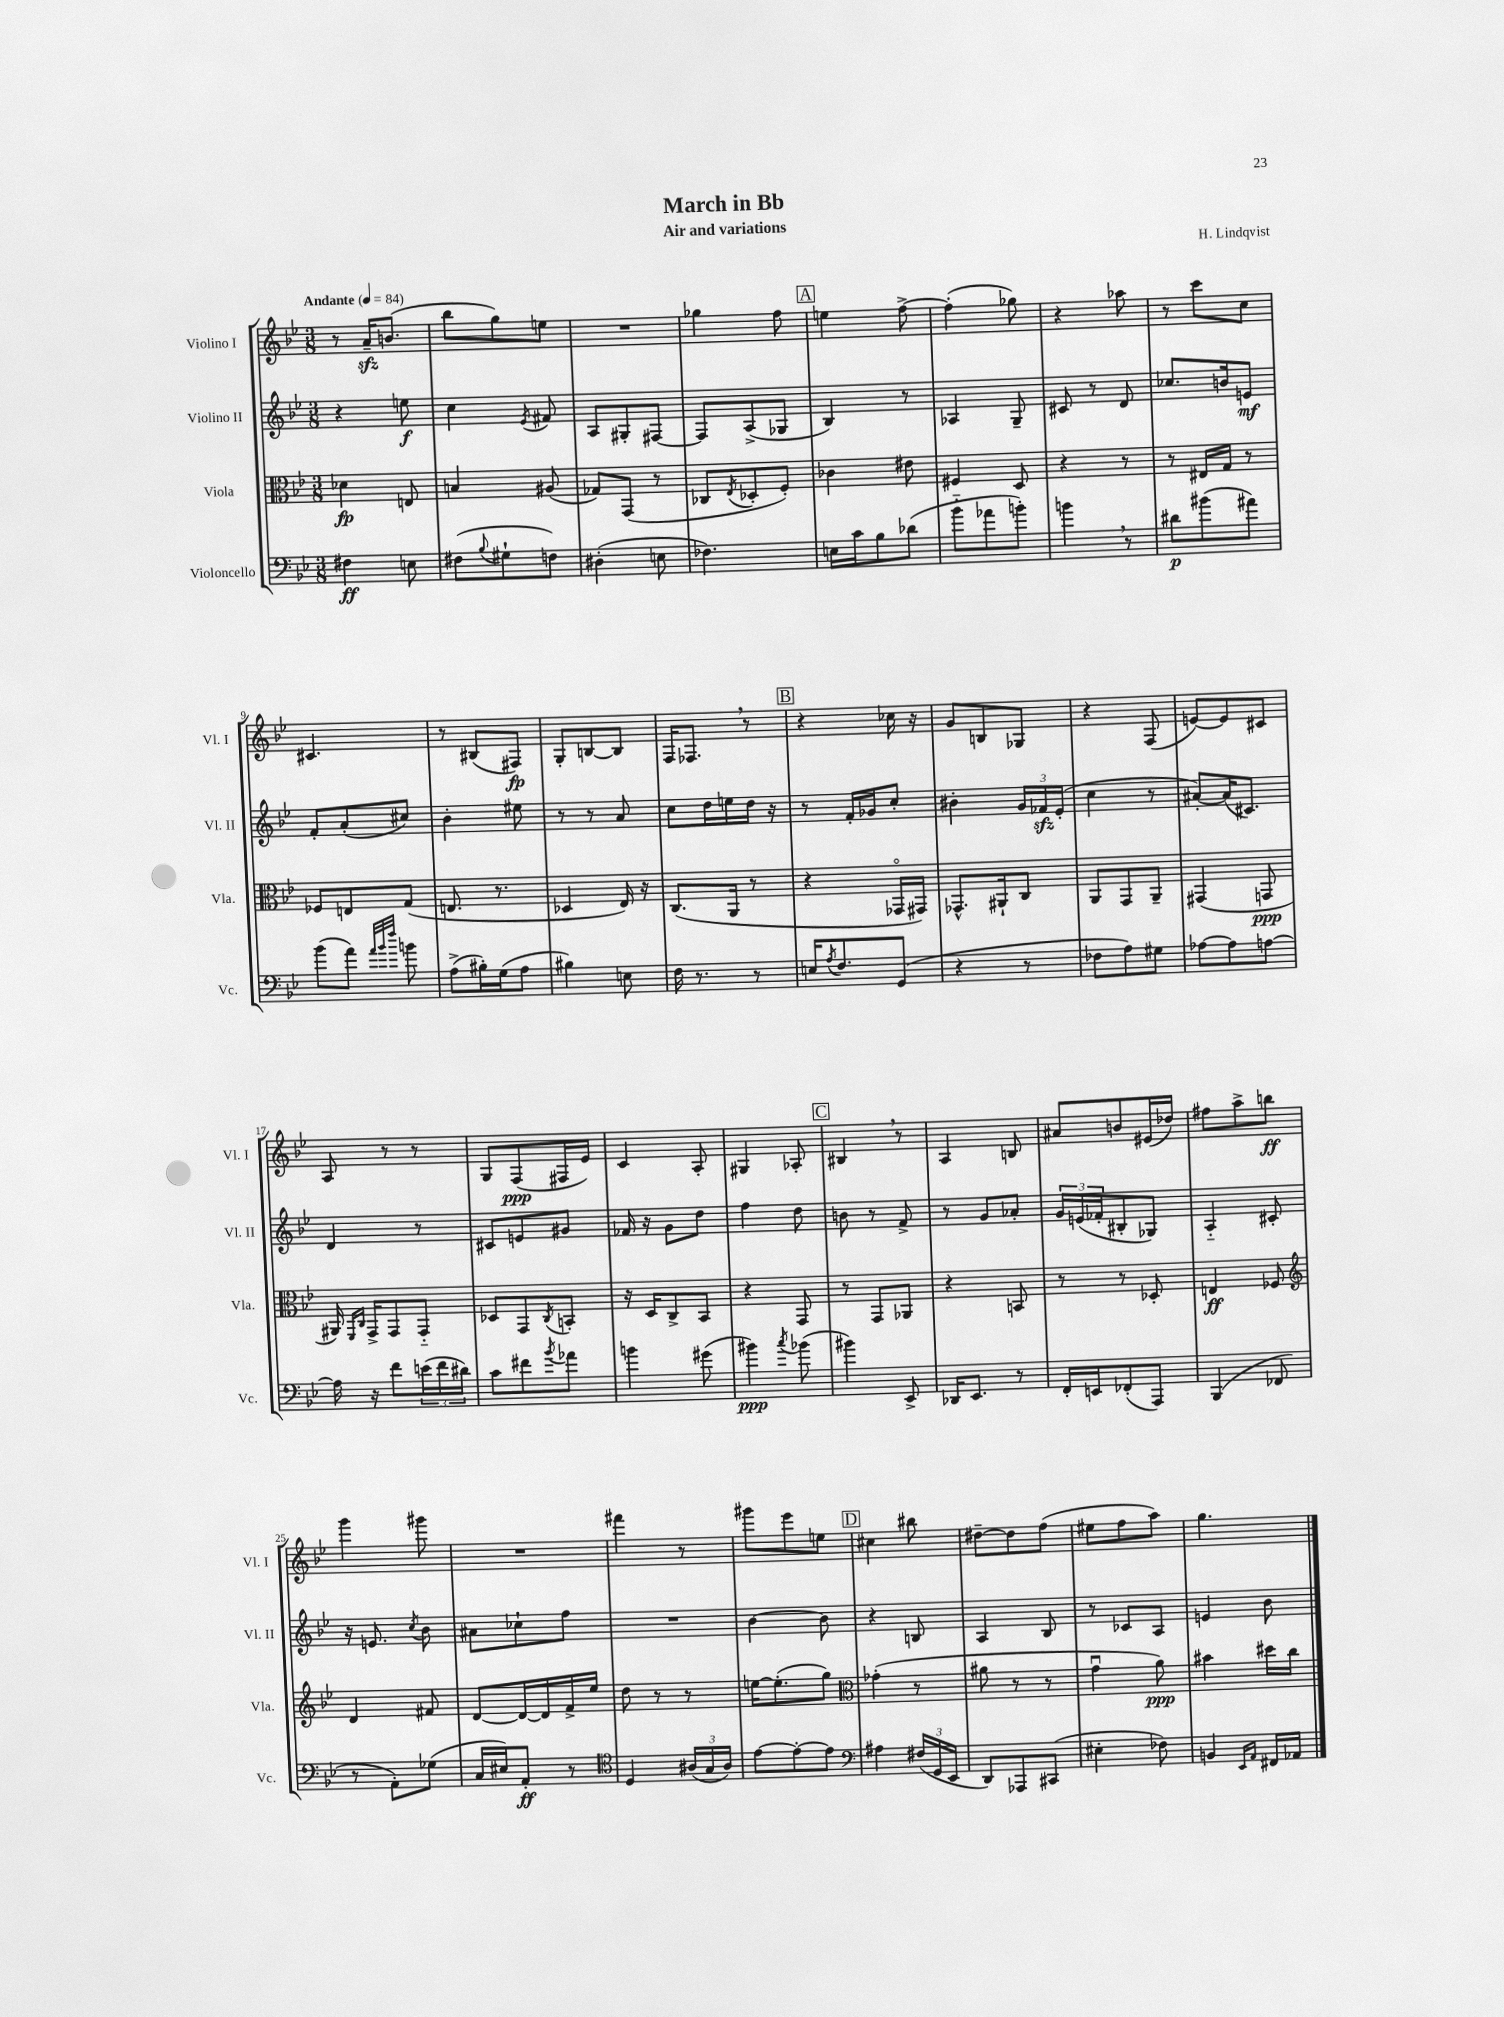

**kern	**kern	**kern	**kern
*staff4	*staff3	*staff2	*staff1
*clefF4	*clefC3	*clefG2	*clefG2
*k[b-e-]	*k[b-e-]	*k[b-e-]	*k[b-e-]
*M3/8	*M3/8	*M3/8	*M3/8
*MM84	*MM84	*MM84	*MM84
4F#	4d-	4r	8r
.	.	.	16a~
.	.	.	(8.b
8E	8E	8ee	.
=	=	=	=
(8F#	4B	4cc	8bb-
8qqB-	.	.	.
8G#`	.	.	8gg)
.	.	8qe-	.
8F)	(8A#	8f#	8ee
=	=	=	=
(4D#'	8G-)	8A	4.r
.	(8GG	8G#'	.
8E	8r	[8F#	.
=	=	=	=
4.F-)	8C-	8F#]	4gg-
.	8qE-	.	.
.	8D-'	(8A^	.
.	8F')	8G-	8ff
=	=	=	=
16E	4c-	4B-)	4ee
16c	.	.	.
8B-	.	.	.
(8d-	8e#	8r	[8ff^
=	=	=	=
8b-'~	4F#	4A-	(4ff']
8a-	.	.	.
8b')	8D	8G~	8gg-)
=	=	=	=
4b	4r	8c#	4r
.	.	8r	.
8r	8r	8d	8aa-
=	=	=	=
8d#	8r	8.cc-	8r
(8b#	16E#	.	8ccc
.	16G	16b	.
8a#)	8r	8e	8cc
=	=	=	=
(8b-	8F-	8f'	4.c#
8a)	8E	(8a'	.
32qqa	.	.	.
32qqb-	.	.	.
32qqff	.	.	.
8b	(8G	8cc#)	.
=	=	=	=
(8A^	8.E	4b-'	8r
16B#')	.	.	(8B#
(16G	8.r	.	.
8A	.	8ee#	8F#)
=	=	=	=
4B#)	4D-	8r	8G'
.	.	8r	[8B
8E	16E-)	8a	8B]
.	16r	.	.
=	=	=	=
16F	(8.C	8cc	16F
8.r	.	.	8.F-
.	.	16dd	.
.	16AA	16ee	.
8r	8r	16dd	8r
.	.	16r	.
=	=	=	=
16E	4r	8r	4r
8qA	.	.	.
8.F	.	.	.
.	.	16f'	.
.	.	16g-	.
(8GG	16GG-o	8cc'	16cc-
.	16GG#)	.	16r
=	=	=	=
4r	8.GG-^^	4b#'	8g
.	.	.	8B
.	16AA#`	.	.
8r	8C	24g	8G-
.	.	24f-	.
.	.	(24e-'	.
=	=	=	=
8F-	8AA	4cc	4r
8A)	8GG	.	.
8G#	8AA~	8r	(8F
=	=	=	=
[8A-	(4GG#	[8a#')	[8e)
8A-]	.	(16a#]	8e]
.	.	8.c#)	.
[8A	8GG	.	8c#
=	=	=	=
16A]	16AA#)	4d	8A
.	16qqFF	.	.
.	16qqC	.	.
16r	16GG^	.	.
8f	8GG	.	8r
(24e	8GG'~	8r	8r
24f	.	.	.
24d#)	.	.	.
=	=	=	=
8c	8D-	8c#	8G
8f#	8GG	8e	(8F
8qb-	8qC	.	.
8a-	8BB'	8g#	16F#
.	.	.	16e-)
=	=	=	=
4b	16r	16f-	4c
.	16D	16r	.
.	8C^	8g	.
(8g#	8BB-	8dd	8A'
=	=	=	=
4b#)	4r	4ff	4G#
8qcc	.	.	.
(8b-	8GG	8dd	8A-'
=	=	=	=
4b#)	8r	8b	4B#
.	8GG	8r	.
8EE-^	8AA-	8f^	8r
=	=	=	=
16DD-	4r	8r	4A
8.EE-	.	.	.
.	.	8g	.
8r	8BB	8a-'	8B
=	=	=	=
16FF'	8r	24g	8a#
.	.	(24e	.
16EE	.	.	.
.	.	24f-'	.
(8FF-'	8r	8B#'	8b
8AAA)	8D-'	8G-)	(16e#
.	.	.	16dd-)
=	=	=	=
(4BBB-	4E	4A'~	8ff#
.	.	.	8aa^
8FF-	8F-	8c#'	8bb
=	=	=	=
*	*clefG2	*	*
8r	4d	16r	4ggg
.	.	8.e	.
8AA')	.	.	.
.	.	8qcc	.
(8G-	8f#	8b-	8ggg#
=	=	=	=
16C	[8d	8a#	4.r
16E#)	.	.	.
8AA'	16d_	8cc-`	.
.	16d]	.	.
8r	16f^	8ff	.
.	16ee-	.	.
=	=	=	=
*clefC4	*	*	*
4D	8dd	4.r	4fff#
.	8r	.	.
(24A#	8r	.	8r
24G	.	.	.
24A#)	.	.	.
=	=	=	=
[8e-	[16ee	[4b-	8ggg#
.	(8.ee']	.	.
8e-'_	.	.	8eee-
8e-]	8gg)	8b-]	8ee
=	=	=	=
*clefF4	*clefC3	*	*
4A#	(4g-'	4r	4cc#
(24F#	8r	8B	8bb#
24GG	.	.	.
24EE-	.	.	.
=	=	=	=
8DD)	8a#	4A	[8dd#~
8AAA-	8r	.	8dd#]
(8CC#	8r	8B-	(8ff
=	=	=	=
4E#'	4gu	8r	8ee#
.	.	8c-	8ff
8F-)	8a)	8A	8aa)
=	=	=	=
4BB	4b#	4e	4.gg
16qqEE-	.	.	.
16qqAA	.	.	.
16FF#	16dd#	8b-	.
16AA-	16cc	.	.
==	==	==	==
*-	*-	*-	*-
